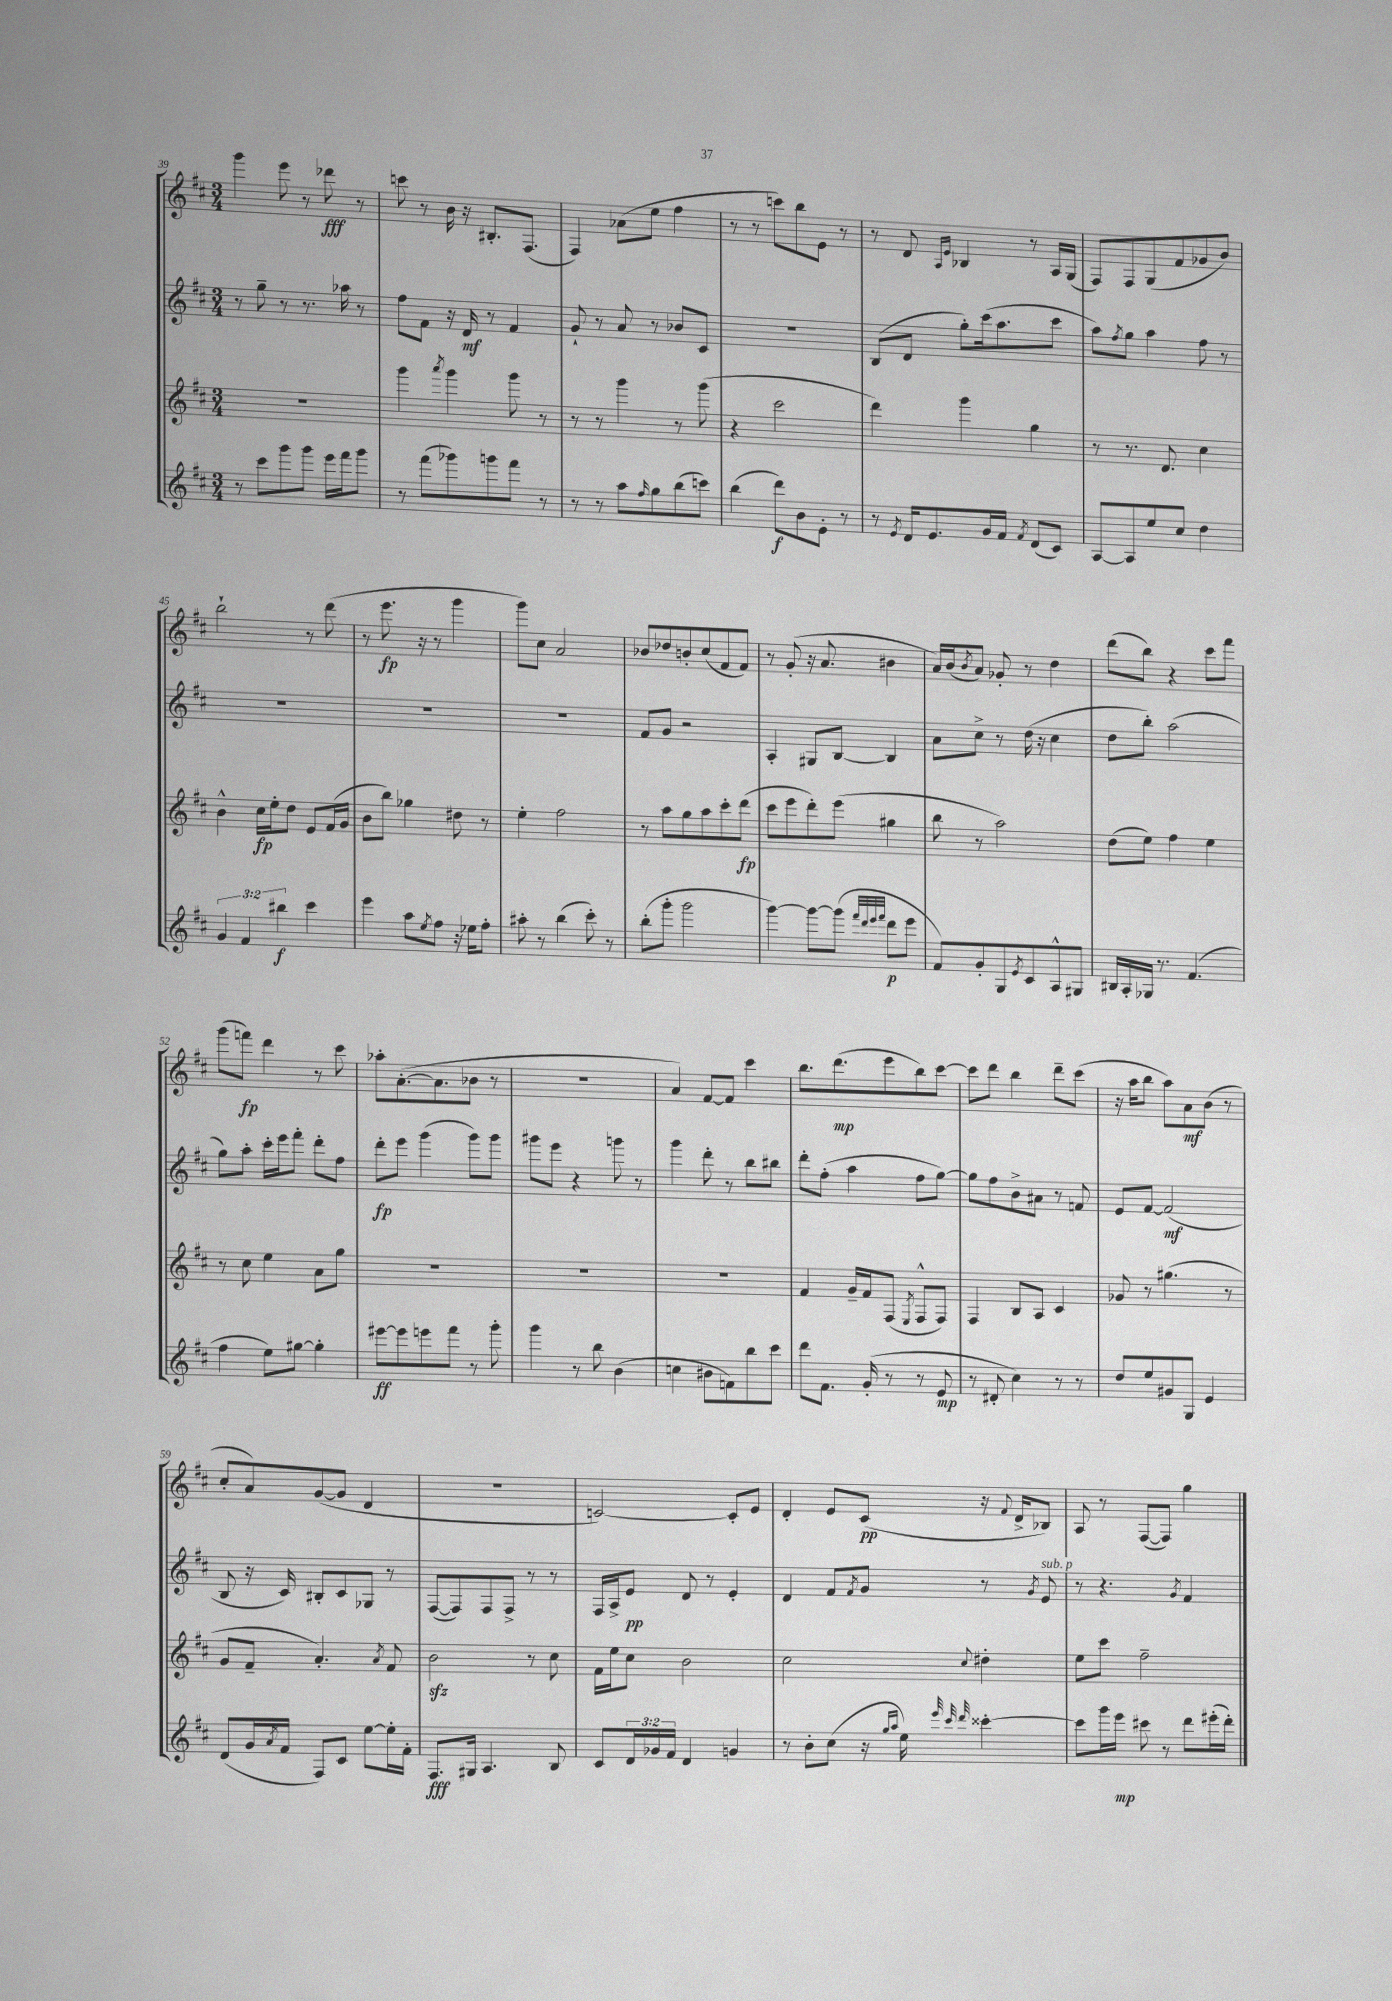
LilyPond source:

<<
\new StaffGroup <<
\new Staff = "s0" {
    \clef treble \key d \major \numericTimeSignature \time 3/4
    g'''4 e'''8 r8 des'''8\fff r8 |
    c'''8 r8 b'16 r16 bis8.-. fis8.( |
    fis4) aes'8( e''8 fis''4 |
    r8 r8 c'''8) b''8 e'8 r8 |
    r8 d'8 \grace { a16 e'16 } bes4 r8 a16 g16( |
    fis8) fis8 g8( fis'8 ges'8 b'8) |
    b''2-! r8 d'''8( |
    r8 e'''8.\fp r16 r8 g'''4 |
    g'''8) cis''8 a'2 |
    bes'8 des''8 b'8-. cis''8( fis'8 fis'8) |
    r8 g'8-.( r16 a'8. bis'4 |
    a'16) b'16( \acciaccatura { b'8 } a'8) ges'8-. r8 d''4 |
    d'''8( b''8) r4 cis'''8 fis'''8 |
    g'''8( f'''8\fp) d'''4 r8 cis'''8 |
    aes''8-. a'8.~-.( a'8. bes'8 r8 |
    R2. |
    a'4) fis'8~ fis'8 cis'''4 |
    b''8. d'''8.\mp( e'''8 b''8) cis'''8~ |
    cis'''8 d'''8 b''4 d'''8-- cis'''8( |
    r16 a''16 b''8 a''8) a'8\mf b'8( r8 |
    cis''8-. a'8) g'8~( g'8 d'4 |
    R2. |
    c'2~) c'8-. e'8 |
    d'4-. e'8 cis'8\pp( r16 \appoggiatura { fis'8 } d'16-> bes8) |
    a8 r8 fis8~( fis8) g''4 \bar "|." |
}
\new Staff = "s1" {
    \clef treble \key d \major \numericTimeSignature \time 3/4
    r8 g''8-- r8 r8. aes''16 r8 |
    fis''8 fis'8 r16 d'16\mf r8 fis'4 |
    g'8-! r8 a'8 r8 bes'8 cis'8 |
    R2. |
    b8( d'8 g''8-.) cis'''16( a''8. cis'''8 |
    a''8) \acciaccatura { fis''8 } g''8 a''4 fis''8 r8 |
    R2. |
    R2. |
    R2. |
    fis'8 g'8 r2 |
    a4-. gis8 b8~ b4 |
    a'8 cis''8-> r8 d''16( r16 cis''4 |
    d''8 b''8-.) a''2( |
    g''8) a''8-. cis'''16-. e'''16 fis'''8-. d'''8-. fis''8 |
    d'''8-.\fp e'''8 g'''4( g'''8) g'''8 |
    gis'''8 e'''8 r4 g'''8 r8 |
    g'''4 d'''8-. r8 b''8 bis''8 |
    d'''8-. fis''8-.( a''4 fis''8 g''8~) |
    g''8 fis''8 b'8-> ais'8 r8 f'8 |
    e'8 fis'8~ fis'2\mf( |
    b8 r16 cis'16) bis8-. cis'8 ges8 r8 |
    fis8~( fis8) fis8 fis8-> r8 r8 |
    fis16 a16-> e'8\pp d'8 r8 e'4-. |
    d'4 fis'8 \acciaccatura { fis'8 } g'8 r8 \acciaccatura { g'8 } e'8^\markup { \italic "sub. p" } |
    r8 r4. \acciaccatura { g'8 } fis'4 \bar "|." |
}
\new Staff = "s2" {
    \clef treble \key d \major \numericTimeSignature \time 3/4
    R2. |
    g'''4 \acciaccatura { a'''8 } g'''4 g'''8 r8 |
    r8 r8 g'''4 r8 g'''8( |
    r4 cis'''2 |
    d'''4) g'''4 g''4 |
    r8 r8. d'8. cis''4 |
    b'4-^ cis''16\fp e''16-. d''8 e'8 fis'16( g'16 |
    b'8 b''8) ges''4 dis''8 r8 |
    e''4-. fis''2 |
    r8 a''8 g''8 a''8 cis'''8-. d'''8\fp( |
    cis'''8 e'''8 d'''8-.) e'''8( gis''4 |
    b''8 r8 a''2) |
    d''8( e''8) fis''4 e''4 |
    r8 cis''8 e''4 a'8 g''8 |
    R2. |
    R2. |
    R2. |
    fis'4 g'16-- fis'16 fis8( \acciaccatura { e8 } fis8-^ fis8) |
    fis4 b8 a8 cis'4 |
    ges'8 r8 gis''4.( r8 |
    g'8 fis'8-- a'4.-.) \acciaccatura { a'8 } fis'8 |
    b'2\sfz r8 cis''8 |
    fis'16 e''16 cis''8 b'2 |
    cis''2 \appoggiatura { cis''8 } dis''4-. |
    e''8 cis'''8 fis''2-- \bar "|." |
}
\new Staff = "s3" {
    \clef treble \key d \major \numericTimeSignature \time 3/4 \override Staff.TupletNumber.text = #tuplet-number::calc-fraction-text
    r8 cis'''8 g'''8 g'''8 e'''16 fis'''16 g'''8 |
    r8 fis'''8( ges'''8) g'''8 fis'''8 r8 |
    r8 r8 a''8 \grace { fis''16 } g''8 b''8( c'''8) |
    b''4( d'''8\f) b'8 e'8-. r8 |
    r8 \acciaccatura { e'8 } d'16 e'8. g'16 fis'16 \acciaccatura { fis'8 } d'8( cis'8) |
    a8~ a8 e''8 cis''8 d''4 |
    \tuplet 3/2 { g'4 fis'4 bis''4\f } cis'''4 |
    e'''4 a''8 \acciaccatura { e''8 } fis''8 r16 ees''16 fis''8-. |
    ais''8-. r8 b''4( cis'''8-.) r8 |
    b''8-.( g'''8-. g'''2 |
    g'''4~) g'''8~ g'''8( \grace { fis'''32 d'''32 e'''32 fis'''32 } d'''8\p e'''8 |
    fis'8) g'8-. g8 \acciaccatura { e'8 } cis'8 a8-^ gis8 |
    bis16 a16-. ges16 r8. fis'4.( |
    fis''4 e''8) gis''8~ gis''4-. |
    eis'''8~\ff eis'''8 e'''8 fis'''8 r8 g'''8-. |
    g'''4 r8 b''8 b'4( |
    c''4 bis'8 f'8) b''8 cis'''8 |
    d'''8 fis'8. g'16-.( r8 r8 e'8\mp |
    r8 dis'8-. cis''4) r8 r8 |
    d''8 e''8 gis'8 g8 e'4 |
    d'8( g'16 \acciaccatura { a'8 } fis'16 fis8) cis'8 e''8~ e''16-. fis'16-. |
    fis8.\fff gis16 a4. b8 |
    cis'8 \tuplet 3/2 { d'16 ges'16 fis'16 } d'4 g'4 |
    r8 b'8-. cis''8( r16 \grace { g''16 a''16 } e''16) \grace { e'''32 cis'''32 d'''32 } cisis'''4~-. |
    cisis'''8 g'''16 e'''16\mp cis'''8 r8 d'''8 eis'''16-.( d'''16-.) \bar "|." |
}
>>
>>
\layout { \context { \Score currentBarNumber = #39 } }
